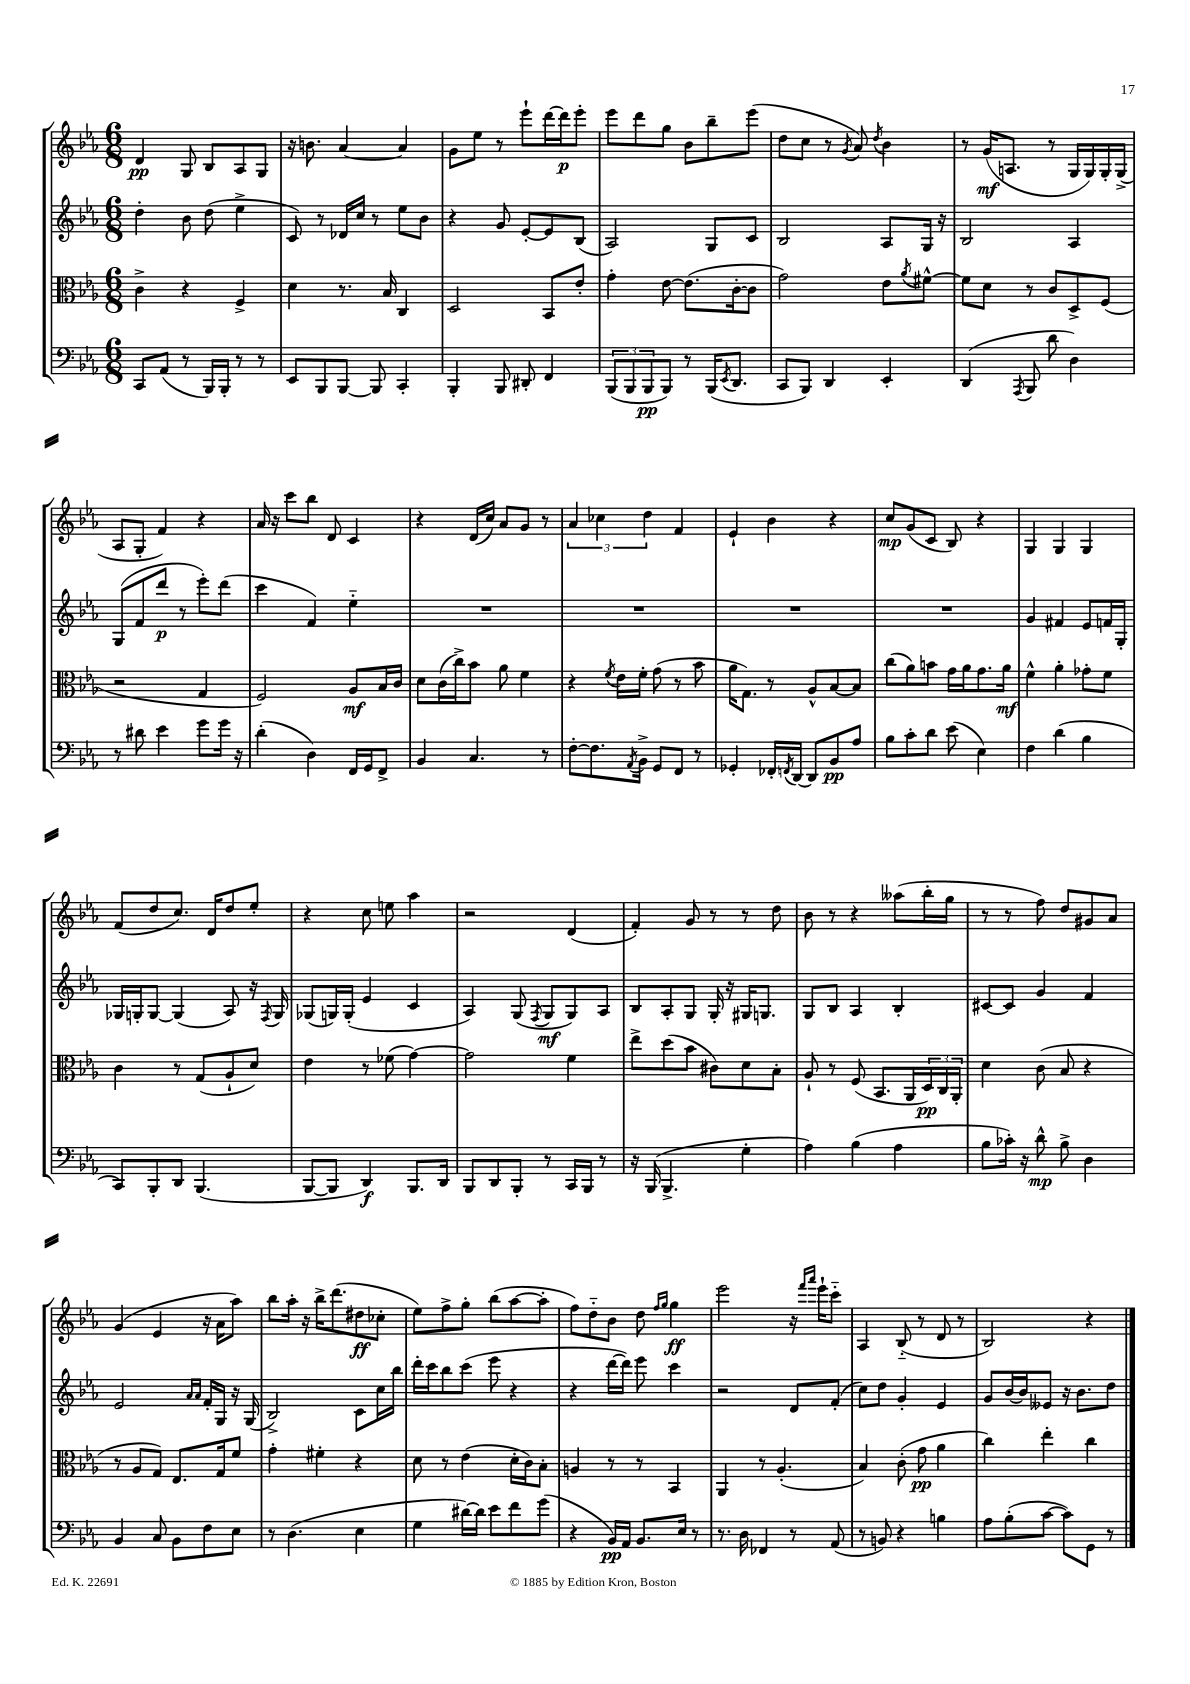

**kern	**kern	**kern	**kern
*staff4	*staff3	*staff2	*staff1
*clefF4	*clefC3	*clefG2	*clefG2
*k[b-e-a-]	*k[b-e-a-]	*k[b-e-a-]	*k[b-e-a-]
*M6/8	*M6/8	*M6/8	*M6/8
8CC	4c^	4dd'	4d
(8AA-	.	.	.
8r	4r	8b-	8G
16BBB-)	.	(8dd	8B-
16BBB-'	.	.	.
8r	4F^	4ee-^	8A-
8r	.	.	8G
=	=	=	=
8EE-	4d	8c)	16r
.	.	.	8.b
8BBB-	.	8r	.
[8BBB-	8.r	16d-	[4a-
.	.	16cc	.
8BBB-]	.	8r	.
.	16B-	.	.
4CC'	4C	8ee-	4a-]
.	.	8b-	.
=	=	=	=
4BBB-'	2D	4r	8g
.	.	.	8ee-
8BBB-	.	8g	8r
8DD#'	.	[8e-'	8eee-`
4FF	8BB-	8e-]	[16ddd
.	.	.	16ddd]
.	8e-'	(8B-	8eee-'
=	=	=	=
(12BBB-	4g'	2A-)	8eee-
12BBB-	.	.	.
.	.	.	8ddd
12BBB-	.	.	.
8BBB-)	[8e-	.	8gg
8r	(8.e-]	.	8b-
(16BBB-	.	8G	8bb-~
8qEE-	.	.	.
8.DD	[16c'	.	.
.	8c]	8c	(8eee-
=	=	=	=
8CC	2g)	2B-	8dd
8BBB-)	.	.	8cc
4DD	.	.	8r
.	.	.	8qg
.	.	.	8a-)
.	.	.	8qdd
4EE-'	8e-	8A-	4b-
.	8qa-	.	.
.	[8f#^^	16G	.
.	.	16r	.
=	=	=	=
(4DD	8f#]	2B-	8r
.	8d	.	(16g
.	.	.	8.A
8qAAA-	.	.	.
8BBB-	8r	.	.
8d	8c	.	8r
4D)	8D^	4A-	16G
.	.	.	16G)
.	(8F	.	16G'
.	.	.	(16G^
=	=	=	=
8r	2r	(8G	8A-
8d#	.	8f	8G'
4e-	.	8ddd	4f)
.	.	8r	.
8g	4G	8eee-')	4r
16g	.	(8ddd	.
16r	.	.	.
=	=	=	=
(4d'	2F)	4ccc	16a-
.	.	.	16r
.	.	.	8ccc
4D)	.	4f)	8bb-
.	.	.	8d
16FF	8A-	4ee-'~	4c
16GG	.	.	.
8FF^	16B-	.	.
.	16c	.	.
=	=	=	=
4BB-	8d	2.r	4r
.	(16c	.	.
.	16cc^)	.	.
4.C	8b-	.	(16d
.	.	.	16cc)
.	8a-	.	8a-
.	4f	.	8g
8r	.	.	8r
=	=	=	=
[8F'	4r	2.r	6a-
8.F]	.	.	.
.	.	.	6cc-
.	8qf	.	.
.	16e-	.	.
8qAA-	.	.	.
16BB-^	16f'	.	.
.	.	.	6dd
8GG	(8g	.	.
8FF	8r	.	4f
8r	8b-	.	.
=	=	=	=
4GG-'	16a-	2.r	4e-`
.	8.G)	.	.
16FF-'	8r	.	4b-
8qFF	.	.	.
[16DD	.	.	.
8DD]	8A-^^	.	.
8BB-	[8B-	.	4r
8A-	8B-]	.	.
=	=	=	=
8B-	(8cc	2.r	8cc
8c'	8a-)	.	(8g
8d	8b	.	8c
(8e-	16g	.	8B-)
.	16a-	.	.
4E-)	8.g	.	4r
.	16a-	.	.
=	=	=	=
4F	4f^^	4g	4G
(4d	4a-'	4f#	4G
4B-	8g-'	8e-	4G
.	8f	16f	.
.	.	16G'	.
=	=	=	=
8CC)	4c	16G-	(8f
.	.	16G'	.
8BBB-'	.	[8G	8dd
8DD	8r	(4G]	8.cc)
(4.BBB-	(8G	.	.
.	.	.	16d
.	8A-`	8A-)	8dd
.	8d)	16r	8ee-'
.	.	8qF	.
.	.	16G	.
=	=	=	=
[8BBB-	4e-	(8G-	4r
8BBB-]	.	16G)	.
.	.	(16G'	.
4DD)	8r	4e-	8cc
.	(8f-	.	8ee
8.BBB-	[4g)	4c	4aa-
16DD	.	.	.
=	=	=	=
8BBB-	2g]	4A-)	2r
8DD	.	.	.
8BBB-'	.	(8G	.
.	.	8qF	.
8r	.	8G	.
16CC	4f	8G)	(4d
16BBB-	.	.	.
8r	.	8A-	.
=	=	=	=
16r	8ee-^	8B-	4f')
(16BBB-	.	.	.
4.BBB-^	(8dd	8A-'	.
.	8b-	8G	8g
.	8c#)	16G'	8r
.	.	16r	.
4G'	8d	16G#	8r
.	.	8.G	.
.	8B-'	.	8dd
=	=	=	=
4A-)	8A-`	8G	8b-
.	8r	8B-	8r
(4B-	(8F	4A-	4r
.	8.BB-	.	.
4A-	.	4B-'	(8aa--
.	16AA-	.	.
.	24D)	.	16bb-'
.	24C	.	.
.	.	.	16gg
.	24AA-'	.	.
=	=	=	=
8B-	4d	[8c#	8r
16c-')	.	8c#]	8r
16r	.	.	.
8d^^	(8c	4g	8ff)
8B-^	8B-	.	8dd
4D	4r	4f	8g#
.	.	.	8a-
=	=	=	=
4BB-	8r	2e-	(4g
.	8A-	.	.
8C	8G)	.	4e-
8BB-	8.E-	.	.
.	.	16qqa-	.
.	.	16qqa-	.
8F	.	16f'	16r
.	16G	16G	16a-
8E-	8f	16r	8aa-)
.	.	(16G	.
=	=	=	=
8r	4g'	2B-^)	8bb-
(4.D	.	.	16aa-'
.	.	.	16r
.	4f#'	.	16bb-^
.	.	.	(8.ddd
4E-	4r	8c	8dd#
.	.	16cc	8cc-'
.	.	16bb-	.
=	=	=	=
4G	8d	16ddd'	8ee-)
.	.	16ccc	.
.	8r	8bb-	8ff^
[16d#)	(4e-	(8ccc	8gg'
16d#]	.	.	.
8e-	.	8eee-	(8bb-
8f	16d'	4r	[8aa-
.	16c)	.	.
(8g	8B-'	.	8aa-']
=	=	=	=
4r	4A	4r	8ff)
.	.	.	8dd'~
16BB-)	8r	[16ddd	8b-
16AA-	.	16ddd])	.
8.BB-	8r	8eee-	8dd
.	.	.	16qqff
.	.	.	16qqgg
.	4BB-	4ccc	4gg
16E-	.	.	.
8r	.	.	.
=	=	=	=
8.r	4AA-	2r	2eee-
16D	.	.	.
4FF-	8r	.	.
.	(4.A-'	.	.
8r	.	8d	16r
.	.	.	16qqfff
.	.	.	16qqaaa-
.	.	.	16eee-`
(8AA-	.	(8f'	8ccc'~
=	=	=	=
8r	4B-)	8cc)	4A-
8BB)	.	8dd	.
4r	(8c'	4g'	(8B-'~
.	8g	.	8r
4B	4a-	4e-	8d
.	.	.	8r
=	=	=	=
8A-	4cc)	8g	2B-)
(8B-'	.	[16b-	.
.	.	16b-]	.
[8c	4ee-'	8e--	.
8c])	.	16r	.
.	.	8.b-	.
8GG	4cc	.	4r
8r	.	8dd	.
==	==	==	==
*-	*-	*-	*-
